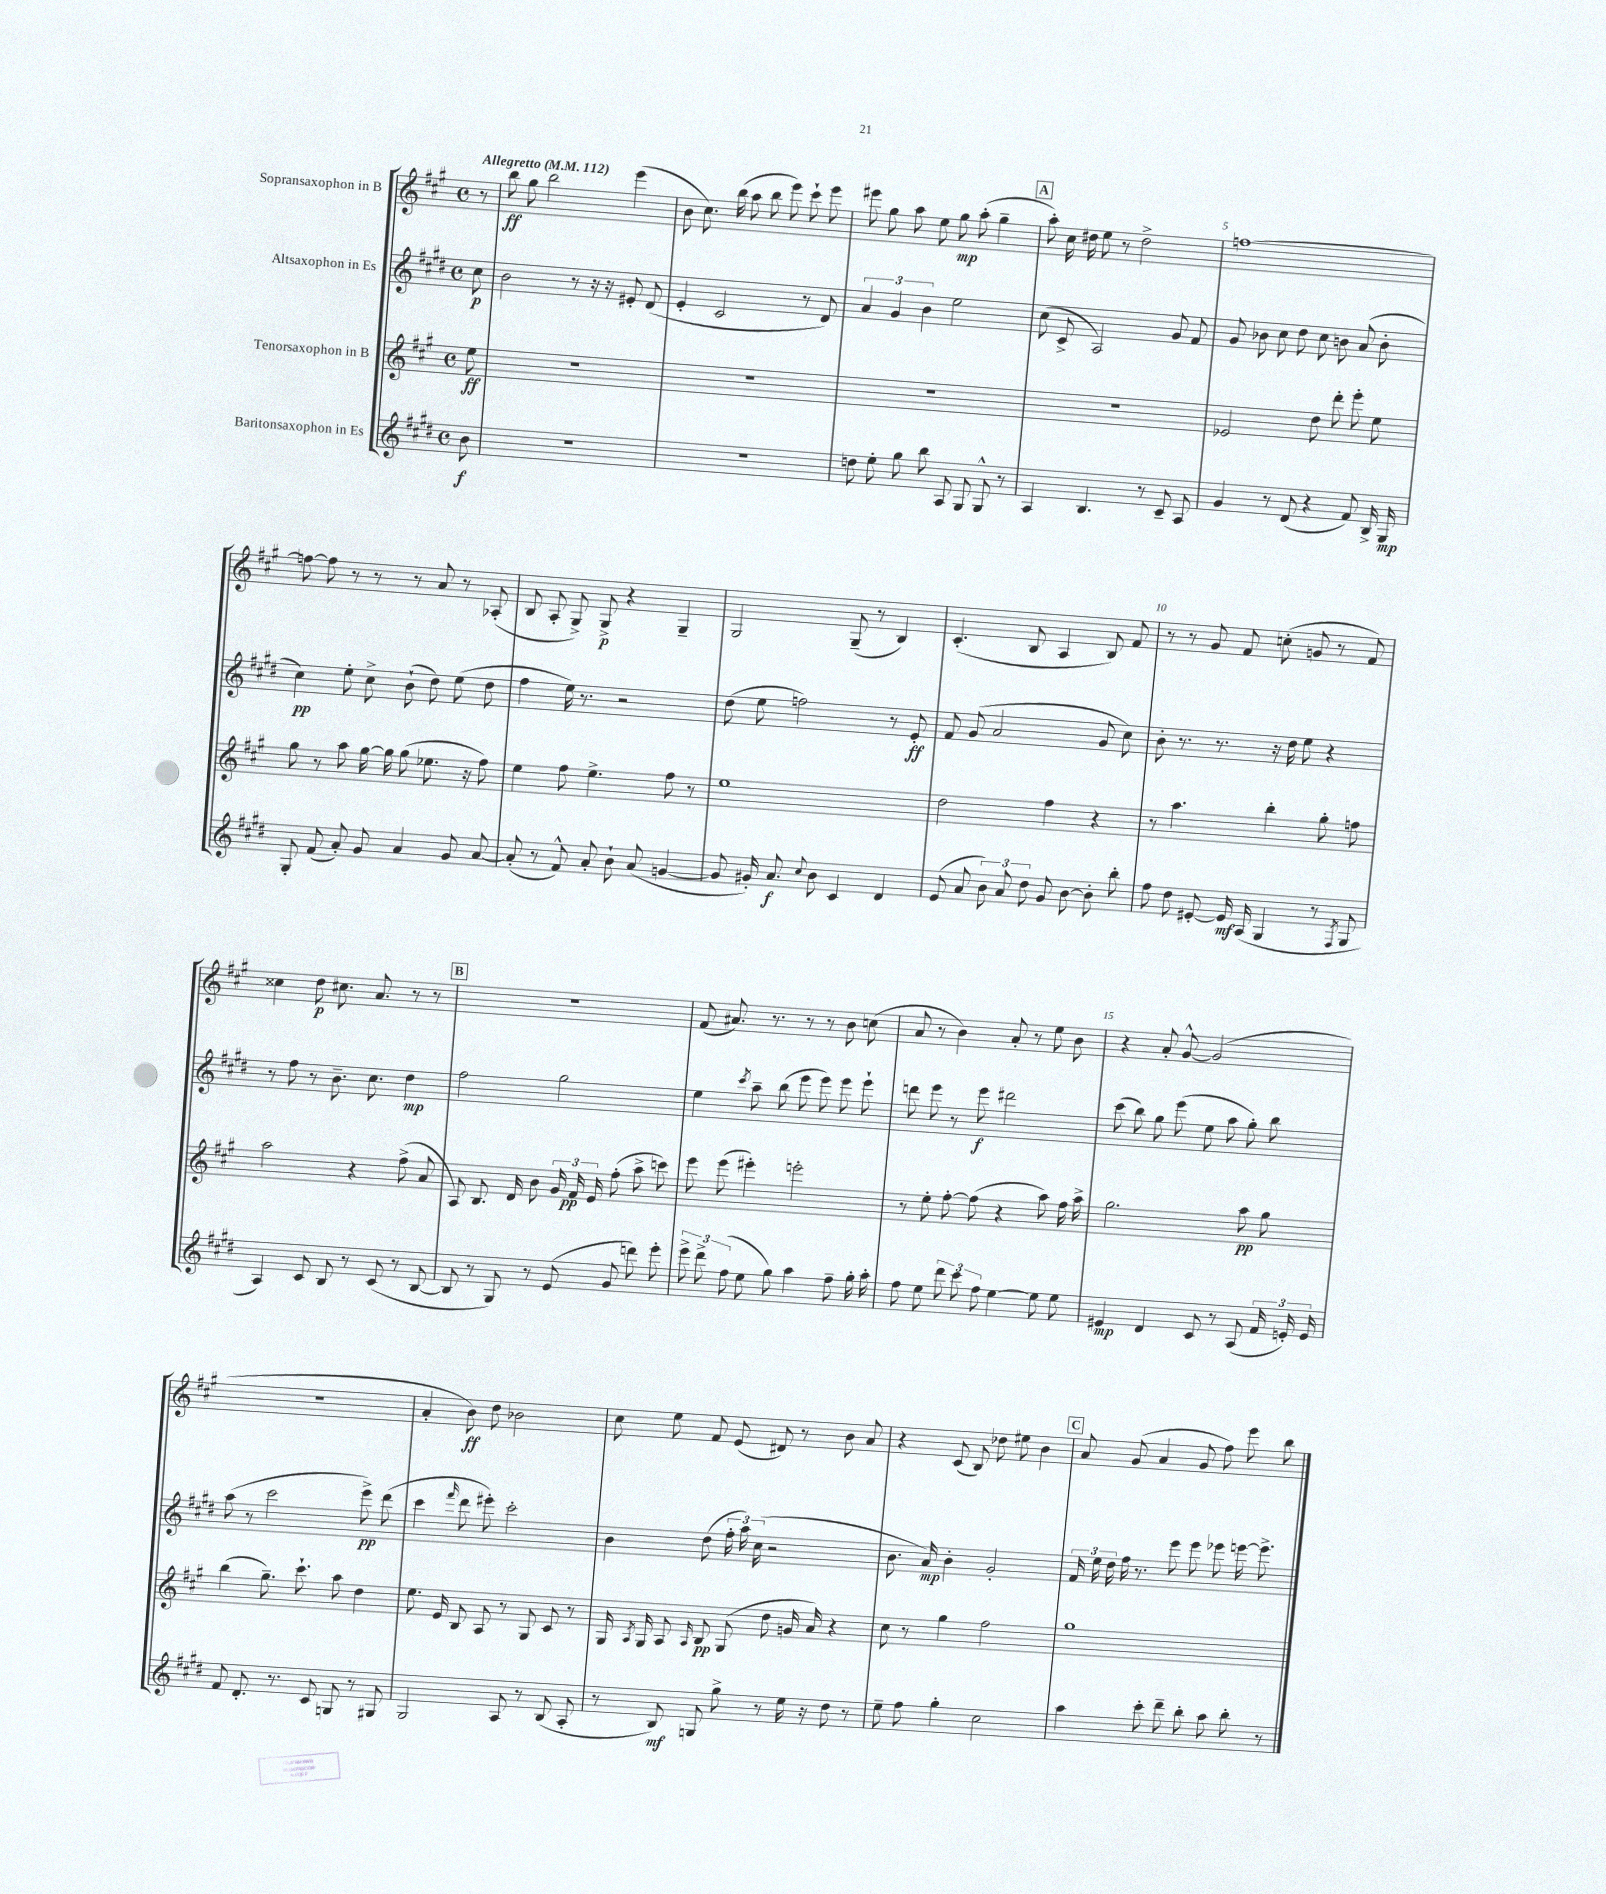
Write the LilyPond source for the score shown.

<<
\new StaffGroup <<
\new Staff = "s0" \with { instrumentName = "Sopransaxophon in B" } {
    \clef treble \key a \major \defaultTimeSignature \time 4/4 \partial 8 \tempo "Allegretto" 4 = 112
    \autoBeamOff r8 |
    b''8\ff gis''8 b''2 e'''4( |
    b'8 cis''8.) b''16( a''8 b''8 e'''8) cis'''8-! e'''8 |
    eis'''8 gis''8 a''8 e''8 gis''8\mp a''8-.( gis''4-- |
    \mark \markup { \box "A" } a''8-.) cis''16 dis''16 e''8 r8 dis''2-> |
    f''1~ |
    f''8~ f''8 r8 r8 r8 a'8 r8 aes8-.( |
    b8 a8-. gis8->) gis8->\p r4 gis4-- |
    gis2 gis8--( r8 b4) |
    cis'4.-.( b8 a4 b8) fis'8 |
    r8 r8 gis'8 fis'8 c''8-.( g'8 r8 fis'8) |
    cisis''4 d''8\p cis''8. a'8. r8 r8 |
    \mark \markup { \box "B" } R1 |
    fis'8( ais'8.) r8. r8 r8 b'8 c''8( |
    a'8 r8 b'4) a'8-. r8 e''8 b'8 |
    r4 a'8-. gis'8~-^ gis'2( |
    R1 |
    a'4-. b'8\ff) d''8 bes'2 |
    cis''8 e''8 fis'8 e'8( dis'8) r8 b'8 a'8 |
    r4 cis'8( b8) des''8 eis''8 b'4 |
    \mark \markup { \box "C" } a'8 gis'8( a'4 gis'8 fis''8) e'''8 b''8 \bar "|." |
}
\new Staff = "s1" \with { instrumentName = "Altsaxophon in Es" } {
    \clef treble \key e \major \defaultTimeSignature \time 4/4 \partial 8
    \autoBeamOff cis''8\p |
    b'2 r8 r16 r16 eis'8-. dis'8( |
    e'4-. cis'2 r8 dis'8) |
    \tuplet 3/2 { a'4 gis'4 b'4 } e''2 |
    \mark \markup { \box "A" } cis''8( cis'8-> a2) gis'8 fis'8 |
    gis'8 bes'8 cis''8 dis''8 cis''8 b'8 a'8( b'8-. |
    cis''4\pp) e''8-. cis''8-> b'8-!( dis''8) e''8( dis''8 |
    fis''4 e''16) r8. r2 |
    dis''8( e''8 f''2) r8 e'8-.\ff |
    fis'8 gis'8( a'2 gis'8 cis''8) |
    b'8-. r8. r8. r16 dis''16 e''8 r4 |
    r8 fis''8 r8 b'8.-- cis''8. dis''4\mp |
    \mark \markup { \box "B" } fis''2 gis''2 |
    e''4 \acciaccatura { cis'''8 } a''8-- b''8( e'''8 e'''8) e'''8 e'''8-! |
    d'''8 e'''8 r8 e'''8\f dis'''2 |
    cis'''8( b''8) gis''8 e'''8( e''8 a''8 gis''8-.) b''8 |
    a''8( r8 cis'''2 e'''8->\pp) dis'''8( |
    cis'''4 \grace { fis'''16 } dis'''8 eis'''8-.) cis'''2-. |
    b'4 dis''8( \tuplet 3/2 { fis''16-. a''16) cis''16( } r2 |
    b'8. a'16\mp) b'4-. gis'2-. |
    \mark \markup { \box "C" } \tuplet 3/2 { fis'16 e''16 dis''16 } fis''16 r8. e'''8 e'''8 ees'''8 e'''16~ e'''8.-> \bar "|." |
}
\new Staff = "s2" \with { instrumentName = "Tenorsaxophon in B" } {
    \clef treble \key a \major \defaultTimeSignature \time 4/4 \partial 8
    \autoBeamOff e''8\ff |
    R1 |
    R1 |
    R1 |
    \mark \markup { \box "A" } R1 |
    ees'2 d''8 d'''8-. e'''8-. e''8 |
    gis''8 r8 a''8 gis''16~ gis''16 gis''8( ees''8. r16 fis''8) |
    e''4 fis''8 e''4.-> fis''8 r8 |
    e''1 |
    d''2 fis''4 r4 |
    r8 a''4. b''4-. gis''8-. f''8 |
    a''2 r4 fis''8->( a'8 |
    \mark \markup { \box "B" } a8) b8. d'16 b'8 \tuplet 3/2 { gis'16 fis'16\pp e'16 } fis''8-.( a''8-> c'''8) |
    e'''8 e'''8( eis'''4-.) e'''2-. |
    r8 e''8-. fis''8~-. fis''8( r4 a''8) fis''16 a''16-> |
    gis''2. a''8\pp gis''8 |
    b''4( gis''8.--) cis'''8.-! a''8 d''4 |
    e''8. e'16 b8 a8 r8 gis8 cis'8 r8 |
    gis16 \acciaccatura { a8 } gis16 a8 \grace { a16 } b8\pp gis8( d''8 g'16 a'16) r4 |
    cis''8 r8 gis''4 fis''2 |
    \mark \markup { \box "C" } gis''1 \bar "|." |
}
\new Staff = "s3" \with { instrumentName = "Baritonsaxophon in Es" } {
    \clef treble \key e \major \defaultTimeSignature \time 4/4 \partial 8
    \autoBeamOff b'8\f |
    R1 |
    R1 |
    d''8 e''8-. gis''8 b''8 a8 gis8 gis8-^ r8 |
    \mark \markup { \box "A" } a4 b4. r8 cis'8-- a8 |
    gis'4 r8 dis'8( r4 fis'8) b16-> gis16\mp |
    gis8-. fis'8( a'8-.) gis'8 a'4 gis'8 a'8~ |
    a'8-.( r8 fis'8-^) a'8-. b'8-! a'8( g'4~ |
    g'8 gis'16-.) a'8.\f \appoggiatura { cis''8 } b'8 cis'4 dis'4 |
    e'8( a'8 \tuplet 3/2 { b'8) a'8 dis''8 } gis'8 b'8~ b'8-. b''8-. |
    fis''8 dis''8 eis'8~-. eis'16\mf a16( gis4 r8 \acciaccatura { fis8 } gis8 |
    a4) cis'8 b8 r8 cis'8( r8 b8~ |
    \mark \markup { \box "B" } b8 r8 gis8) r8 e'8( gis'8 d'''8) e'''8-. |
    \tuplet 3/2 { e'''8-> dis'''8-> fis''8( } e''8 gis''8) a''4 fis''8-- gis''16-. a''16-. |
    fis''8 e''8 \tuplet 3/2 { dis'''8 cis'''8 fis''8 } e''4~ e''8 e''8 |
    eis'4\mp dis'4 cis'8 r8 a8( \tuplet 3/2 { fis'16 e'16-.) e'16 } |
    fis'8 dis'8.-. r8. cis'8 g8 r8 gis8 |
    gis2 a8 r8 b8( a8-. |
    r8 b8\mf) g8 gis''8-> r8 e''16 r16 dis''8 r8 |
    e''8-- fis''8 gis''4-. cis''2 |
    \mark \markup { \box "C" } a''4 cis'''8-. dis'''8-- b''8-. a''8 b''8-. r8 \bar "|." |
}
>>
>>
\layout { \context { \Score \override BarNumber.break-visibility = ##(#f #t #t) barNumberVisibility = #(every-nth-bar-number-visible 5) } }
